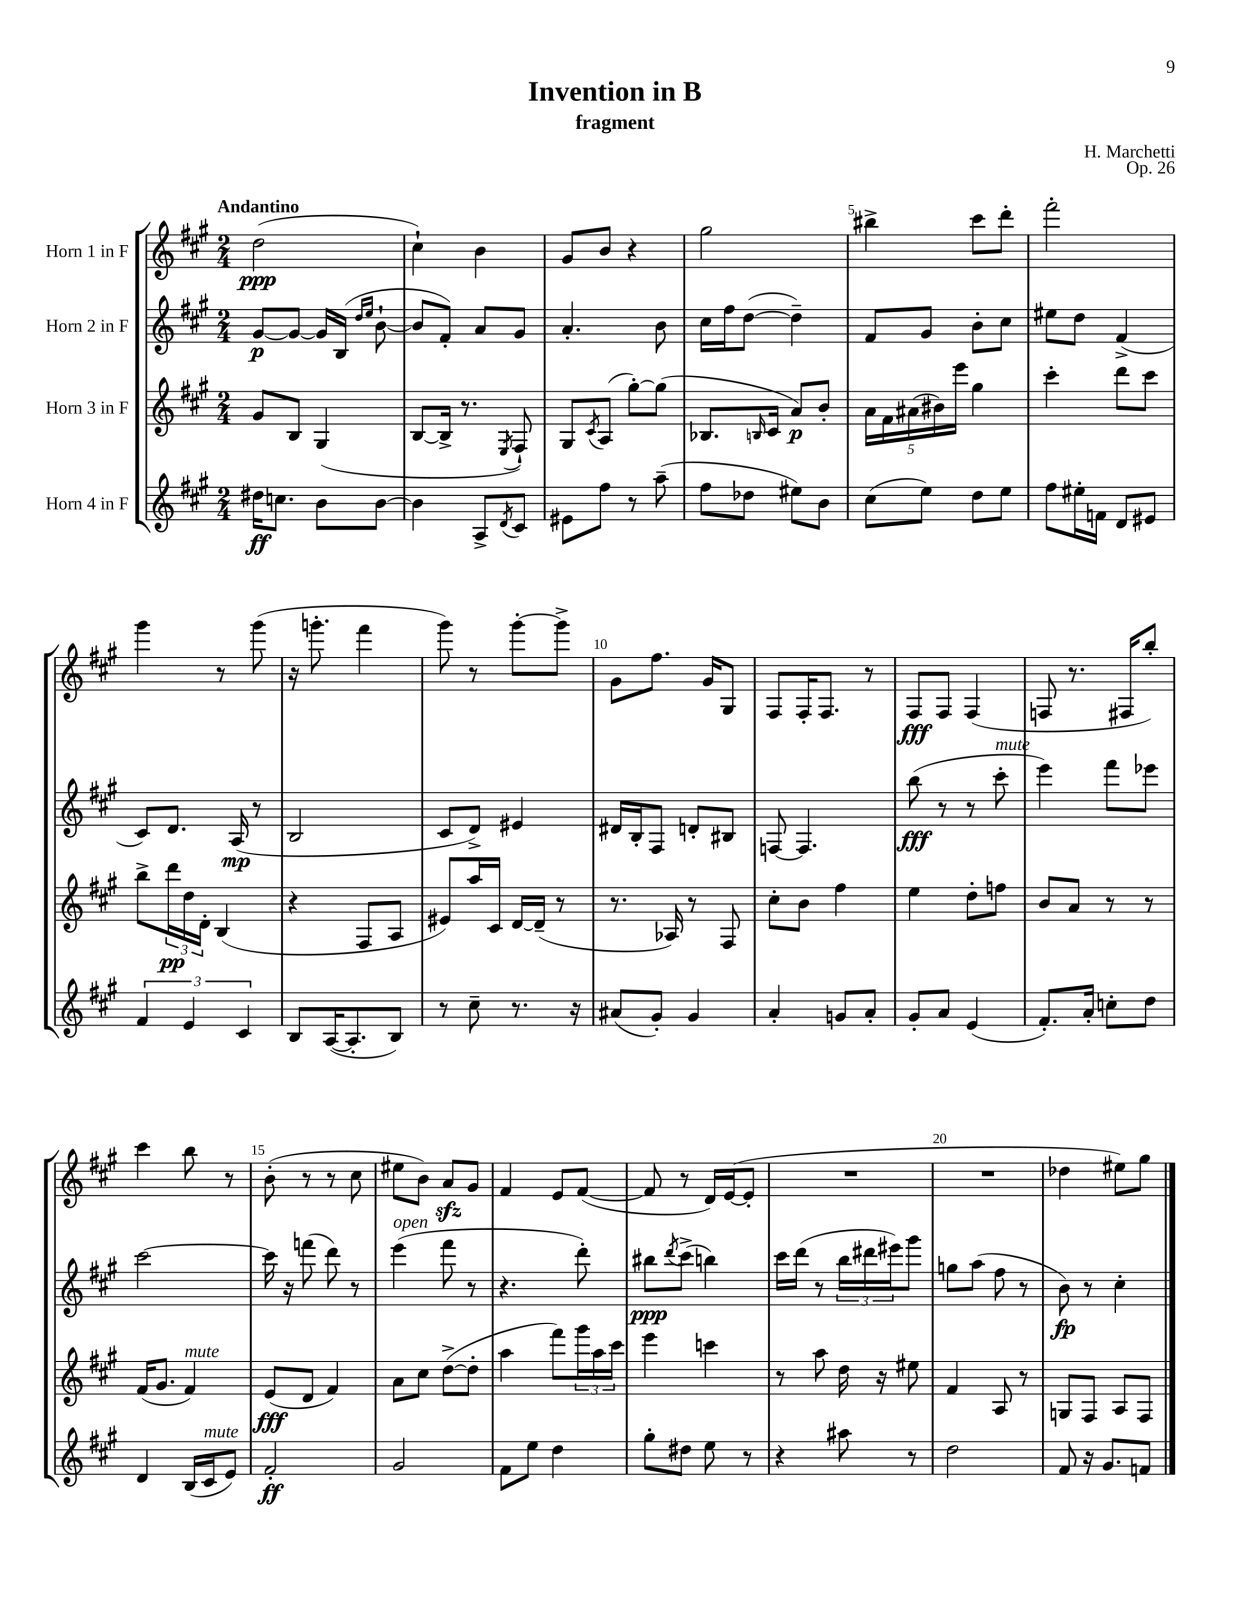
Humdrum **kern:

**kern	**kern	**kern	**kern
*staff4	*staff3	*staff2	*staff1
*clefG2	*clefG2	*clefG2	*clefG2
*k[f#c#g#]	*k[f#c#g#]	*k[f#c#g#]	*k[f#c#g#]
*M2/4	*M2/4	*M2/4	*M2/4
16dd#	8g#	[8g#	(2dd
8.cc	.	.	.
.	8B	8g#_	.
8b	(4G#	16g#]	.
.	.	(16B	.
.	.	16qqdd	.
.	.	16qqee	.
[8b	.	[8b`	.
=	=	=	=
4b]	[8B	8b]	4cc#`)
.	16B^]	8f#')	.
.	8.r	.	.
8A^	.	8a	4b
8qd	8qE	.	.
8c#	8F#`)	8g#	.
=	=	=	=
8e#	8G#	4.a'	8g#
.	8qc#	.	.
8ff#	(8A	.	8b
8r	[8gg#')	.	4r
(8aa~	(8gg#]	8b	.
=	=	=	=
8ff#	8.B-	16cc#	2gg#
.	.	16ff#	.
8dd-	.	([8dd	.
.	16qqB	.	.
.	16c#	.	.
8ee#)	8a)	4dd~])	.
8b	8b'	.	.
=	=	=	=
(8cc#	20a	8f#	4bb#^
.	20f#	.	.
.	(20a#	.	.
8ee)	.	8g#	.
.	20b#)	.	.
.	20eee	.	.
8dd	4gg#	8b'	8ccc#
8ee	.	8cc#	8ddd'
=	=	=	=
8ff#	4ccc#'	8ee#	2fff#'
16ee#'	.	8dd	.
16f	.	.	.
8d	8ddd	(4f#^	.
8e#	8ccc#	.	.
=	=	=	=
6f#	8bb^	8c#)	4ggg#
.	24ddd	8.d	.
6e	24dd	.	.
.	24d'	.	.
.	(4B	.	8r
.	.	(16A	.
6c#	.	.	.
.	.	8r	(8ggg#
=	=	=	=
8B	4r	2B	16r
.	.	.	8.ggg'
([16A	.	.	.
8.A']	.	.	.
.	8F#	.	4fff#
8B)	8A	.	.
=	=	=	=
8r	8e#)	8c#	8ggg#)
8cc#~	16aa	8d^)	8r
.	16c#	.	.
8.r	[16d	4e#	[8ggg#'
.	(16d~]	.	.
.	8r	.	8ggg#^]
16r	.	.	.
=	=	=	=
(8a#	8.r	16d#	8g#
.	.	16B'	.
8g#')	.	8F#	8.ff#
.	16A-)	.	.
4g#	8r	8d'	.
.	.	.	16g#
.	8F#	8B#	8G#
=	=	=	=
4a'	8cc#'	[8F	8F#
.	8b	4.F]	16F#'
.	.	.	8.F#
8g	4ff#	.	.
8a'	.	.	8r
=	=	=	=
8g#'	4ee	(8bb	8F#
8a	.	8r	8F#
(4e	8dd'	8r	(4F#
.	8ff	8ccc#'	.
=	=	=	=
8.f#')	8b	4eee)	8F
.	8a	.	8.r
16a'	.	.	.
8cc'	8r	8fff#	.
.	.	.	16F#
8dd	8r	8eee-	8bb')
=	=	=	=
4d	(16f#	[2ccc#	4ccc#
.	8.g#	.	.
(16B	4f#)	.	8bb
16c#	.	.	.
8e)	.	.	8r
=	=	=	=
2f#'	(8e	16ccc#]	(8b'
.	.	16r	.
.	8d	(8fff	8r
.	4f#)	8ddd)	8r
.	.	8r	8cc#
=	=	=	=
2g#	8a	(4eee	8ee#
.	8cc#	.	8b)
.	([8dd^	8fff#	8a
.	8dd']	8r	8g#
=	=	=	=
8f#	4aa	4.r	4f#
8ee	.	.	.
4dd	8fff#)	.	8e
.	24ggg#	8ddd')	([8f#
.	24aa	.	.
.	24ccc#	.	.
=	=	=	=
8gg#'	4eee	8bb#	8f#]
.	.	8qddd	.
8dd#	.	(8ccc#^	8r
8ee	4ccc	4bb)	16d)
.	.	.	([16e
8r	.	.	8e']
=	=	=	=
4r	8r	16ccc#	2r
.	.	(16ddd	.
.	8aa	8r	.
8aa#	16dd	24bb	.
.	.	24ddd#	.
.	16r	.	.
.	.	24eee#)	.
8r	8ee#	8ggg#	.
=	=	=	=
2dd	4f#	8gg	2r
.	.	(8aa	.
.	8A	8ff#	.
.	8r	8r	.
=	=	=	=
8f#	8G	8b)	4dd-
16r	8F#	8r	.
8.g#	.	.	.
.	8A	4cc#'	8ee#)
8f	8F#	.	8gg#
==	==	==	==
*-	*-	*-	*-
